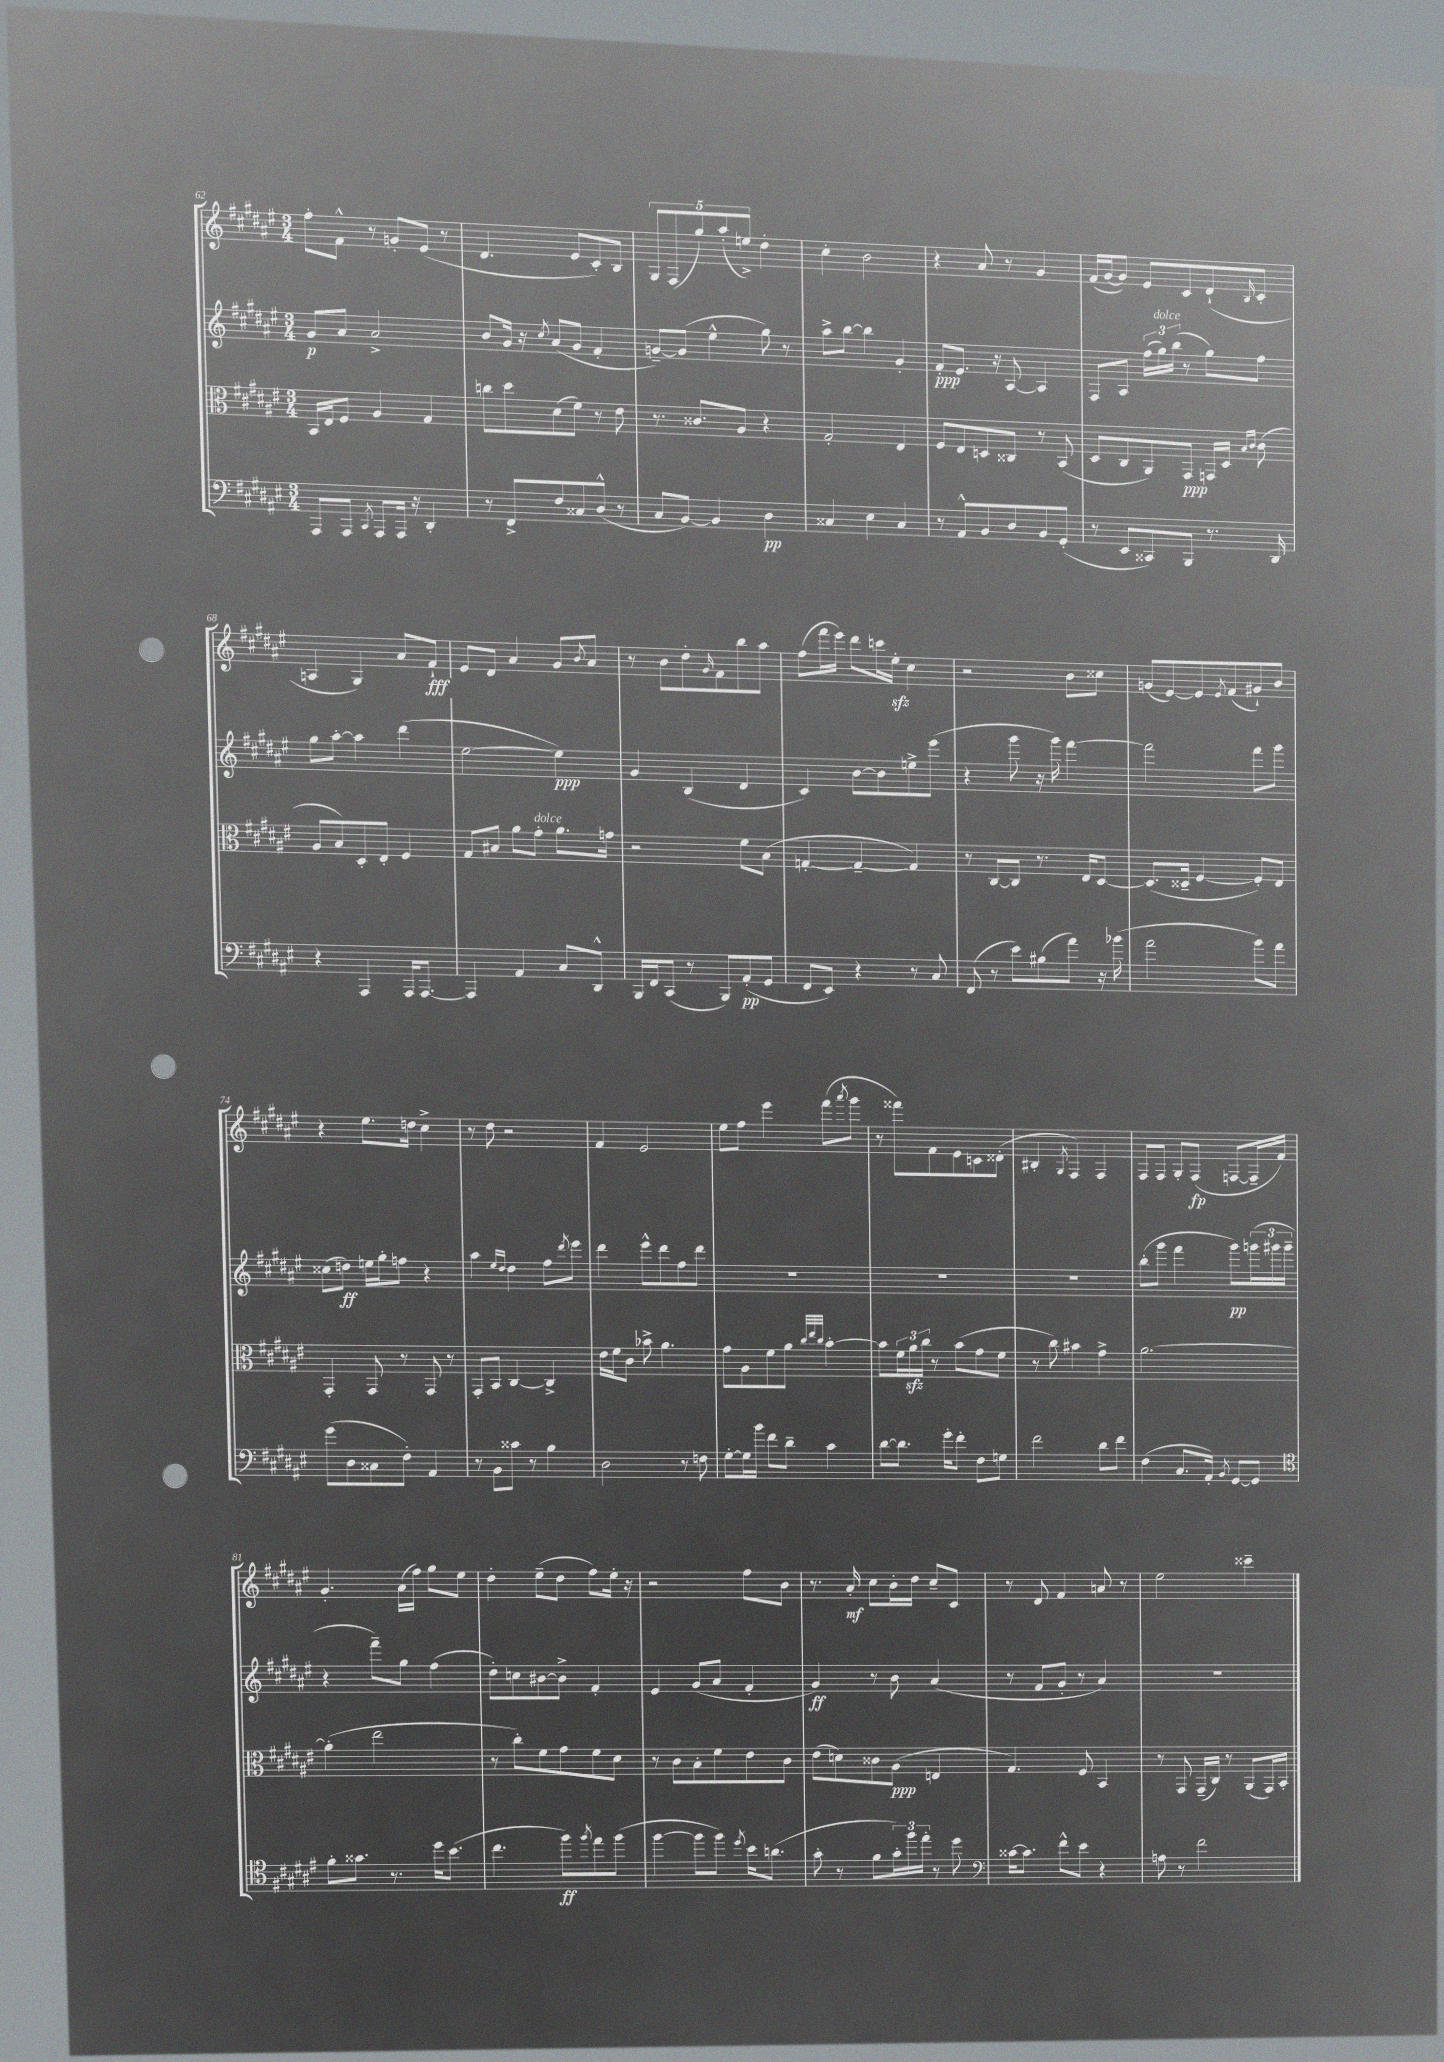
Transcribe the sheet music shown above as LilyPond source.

<<
\new StaffGroup <<
\new Staff = "s0" {
    \clef treble \key fis \major \numericTimeSignature \time 3/4
    fis''8-. fis'8-^ r8 g'8-. eis'8( r8 |
    dis'4. eis'8 cis'8-.) b8 |
    \tuplet 5/4 { gis8 fis8( gis''8) ais''8-.( e''8->) } dis''4-. |
    cis''4-. b'2 |
    r4 ais'8 r8 gis'4 |
    fis'16( gis'16~ gis'8) eis'8 cis'8 dis'8-!( \grace { b16 } cis'8-. |
    a4 gis4) ais'8 fis'8-!\fff |
    eis'8 dis'8 ais'4 gis'8 \acciaccatura { b'8 } ais'8 |
    r8 b'8 dis''8-. \grace { gis'16 } fis'8 b''8 ais''8 |
    fis''8( fis'''16 eis'''16) dis'''8 c'''16 eis''16-.\sfz cis''4 |
    r2 b'8 cisis''8 |
    g'8( eis'8~) eis'8 \acciaccatura { eis'8 } fis'8( gis'8-!) b'8 |
    r4 eis''8. d''16 cis''4-> |
    r8 dis''8 r2 |
    fis'4 eis'2 |
    eis''8 fis''8 eis'''4 fis'''8( \acciaccatura { ais'''8 } gis'''8 |
    r8 fisis'''8) fis'8 eis'8 c'8 disis'8-.( |
    bis4-. \acciaccatura { gis8 } fis4) fis4 |
    fis8 fis8 gis8-. fis8\fp( f8~ f16-- fis'16) |
    gis'4.-. ais'16( fis''16) gis''8 eis''8 |
    dis''4-. eis''8--( dis''8 fis''8) eis''16-. r16 |
    r2 fis''8 b'8 |
    r8. ais'16-.\mf cis''8 b'16-. dis''16 cis''8-- cis'8 |
    r8 dis'8 fis'4 a'8 r8 |
    eis''2 cisis'''4-- \bar "|." |
}
\new Staff = "s1" {
    \clef treble \key fis \major \numericTimeSignature \time 3/4
    gis'8\p ais'8 ais'2-> |
    b'8 gis'16 r16 \acciaccatura { cis''8 } ais'8( gis'8 fis'4-. |
    g'8~--) g'8( eis''4-^ gis''8) r8 |
    ais''8-> b''8~ b''4 gis'4-. |
    fis'8-.\ppp eis'8. r16 ais8~ ais4 |
    fis8 ais8 \tuplet 3/2 { fis''16( gis''16^\markup { \italic "dolce" }) b''16( } r8 gis''8) fis''8 |
    gis''8 ais''8~-. ais''4 dis'''4( |
    eis''2~ eis''4\ppp) |
    gis'4 b4( dis'4 |
    cis'4) b'8~ b'8 e''8-> eis'''8( |
    r4 gis'''8 r16 gis'''16) fis'''4~ |
    fis'''2 fis'''8 gis'''8 |
    cisis''8( d''8\ff) e''16 gis''16-. f''8 r4 |
    ais''4 \grace { eis''16 dis''16 } dis''4 fis''8 \acciaccatura { dis'''8 } eis'''8 |
    dis'''4 eis'''8-^ dis'''8 fis''8 dis'''8 |
    R2. |
    R2. |
    R2. |
    b''8-.( gis'''8 fis'''4 gis'''8\pp) \tuplet 3/2 { g'''16( gis'''16 gis'''16-- } |
    r4 fis'''8--) gis''8 fis''4( |
    dis''8-.) c''8 bis'8~ bis'8-> fis'4-. |
    eis'4 gis'8( ais'8 fis'4-. |
    gis'4\ff) r8 b'8 ais'4( |
    r8 fis'8 gis'8-. r8 ais'4) |
    R2. \bar "|." |
}
\new Staff = "s2" {
    \clef alto \key fis \major \numericTimeSignature \time 3/4
    b,16 eis16 fis8 ais4 gis4 |
    c''8 dis''8 dis'8( fis'8) r8 eis'8 |
    r8. cisis'8. ais8 r4 |
    gis2-. eis4 |
    fis8 eis8 d8 cisis8 r8 b,8( |
    dis8 cis8 ais,8) gis,8\ppp g,16 dis16 \grace { b16 cis'16 } cis'8( |
    ais8 b8) dis8-. eis8-. fis4 |
    gis8 bis8 ais'8 gis'8-.^\markup { \italic "dolce" } ais'8. g'16 |
    r2 fis'8 b8( |
    g4~-. g4~-- g4) |
    r8 cis8~ cis8 r8. eis16 dis8~ |
    dis8.( disis16-- fis4~ fis8-.) eis8 |
    gis,4-. gis,8 r8 gis,8 r8 |
    gis,8-. b,8 cis4~ cis4-> |
    eis'16 fis'16 cis'8 bes'8-> ais'4. |
    gis'8 ais8 fis'8 ais'8 \grace { cis''32 eis''32 cis''32 } b'4~-. |
    b'8 \tuplet 3/2 { fis'16 ais'16\sfz cis''16 } r8 b'8( gis'8 fis'8 |
    r8 cis''8) bis'4 gis'4-> |
    ais'2.~ |
    ais'4-.( eis''2 |
    r8 cis''8-.) fis'8 gis'8 fis'8 dis'8 |
    r8 cis'8 b8-. fis'8 eis'8 cis'8 |
    eis'8( d'8) cisis'8 ais8\ppp( e4 |
    gis4.) fis8 b,4 |
    r8 gis,8 gis,16--( cis16) r8 ais,8( gis,16) b,16-. \bar "|." |
}
\new Staff = "s3" {
    \clef bass \key fis \major \numericTimeSignature \time 3/4
    ais,,8 ais,,8 \acciaccatura { cis,8 } ais,,8 ais,,16 r16 dis,4-. |
    r8 fis,8-> fis8 cisis8 dis8-^( r8 |
    cis8 b,8~) b,4 dis4\pp |
    cisis4 eis4 cisis4 |
    r8 ais,8-^ b,8 dis8 b,8 gis,8-.( |
    r8 eis,8 cisis,8) b,,8 r8. dis,16 |
    r4 ais,,4 ais,,16 ais,,8.~ |
    ais,,4 ais,4 cis8 dis,8-^ |
    b,,16 fis,16 cis,8( r8 b,,8) ais,8-.\pp( gis,8 |
    fis,8 eis,8) r4 r8 cis8 |
    fis,8( r8 eis'8) bis8( ais'8) r16 bes'16( |
    ais'2 b'8) ais'8 |
    gis'8( dis8 cisis8 fis8-.) ais,4 |
    r8 b,8 cisis'8 r8 b4 |
    dis2 r8 f8 |
    gis8~-. gis16 b'16 fis'8 dis'8-- cis'4 |
    dis'8~ dis'8. gis'16-. fis'8-. fis8 g8 |
    fis'2 dis'8 fis'8 |
    fis4( cis8. ais,16-.) \acciaccatura { b,8 } gis,8~ gis,8 |
    \clef tenor fis'8-. gisis'8. r8. dis''16 b'8.( |
    cis''4. fis''8\ff) \acciaccatura { fis''8 } eis''8 fis''8( |
    fis''4~ fis''8 fis''8) \acciaccatura { dis''8 } b'16 a'8.( |
    gis'8-. r8 fis'8 \tuplet 3/2 { gis'16-.) fis''16 eis''16-. } r8 dis''8 |
    \clef bass cisis'16~ cisis'8. fis'8-^ eis'8 r4 |
    a8 r8 fis'2 \bar "|." |
}
>>
>>
\layout { \context { \Score currentBarNumber = #62 } }
